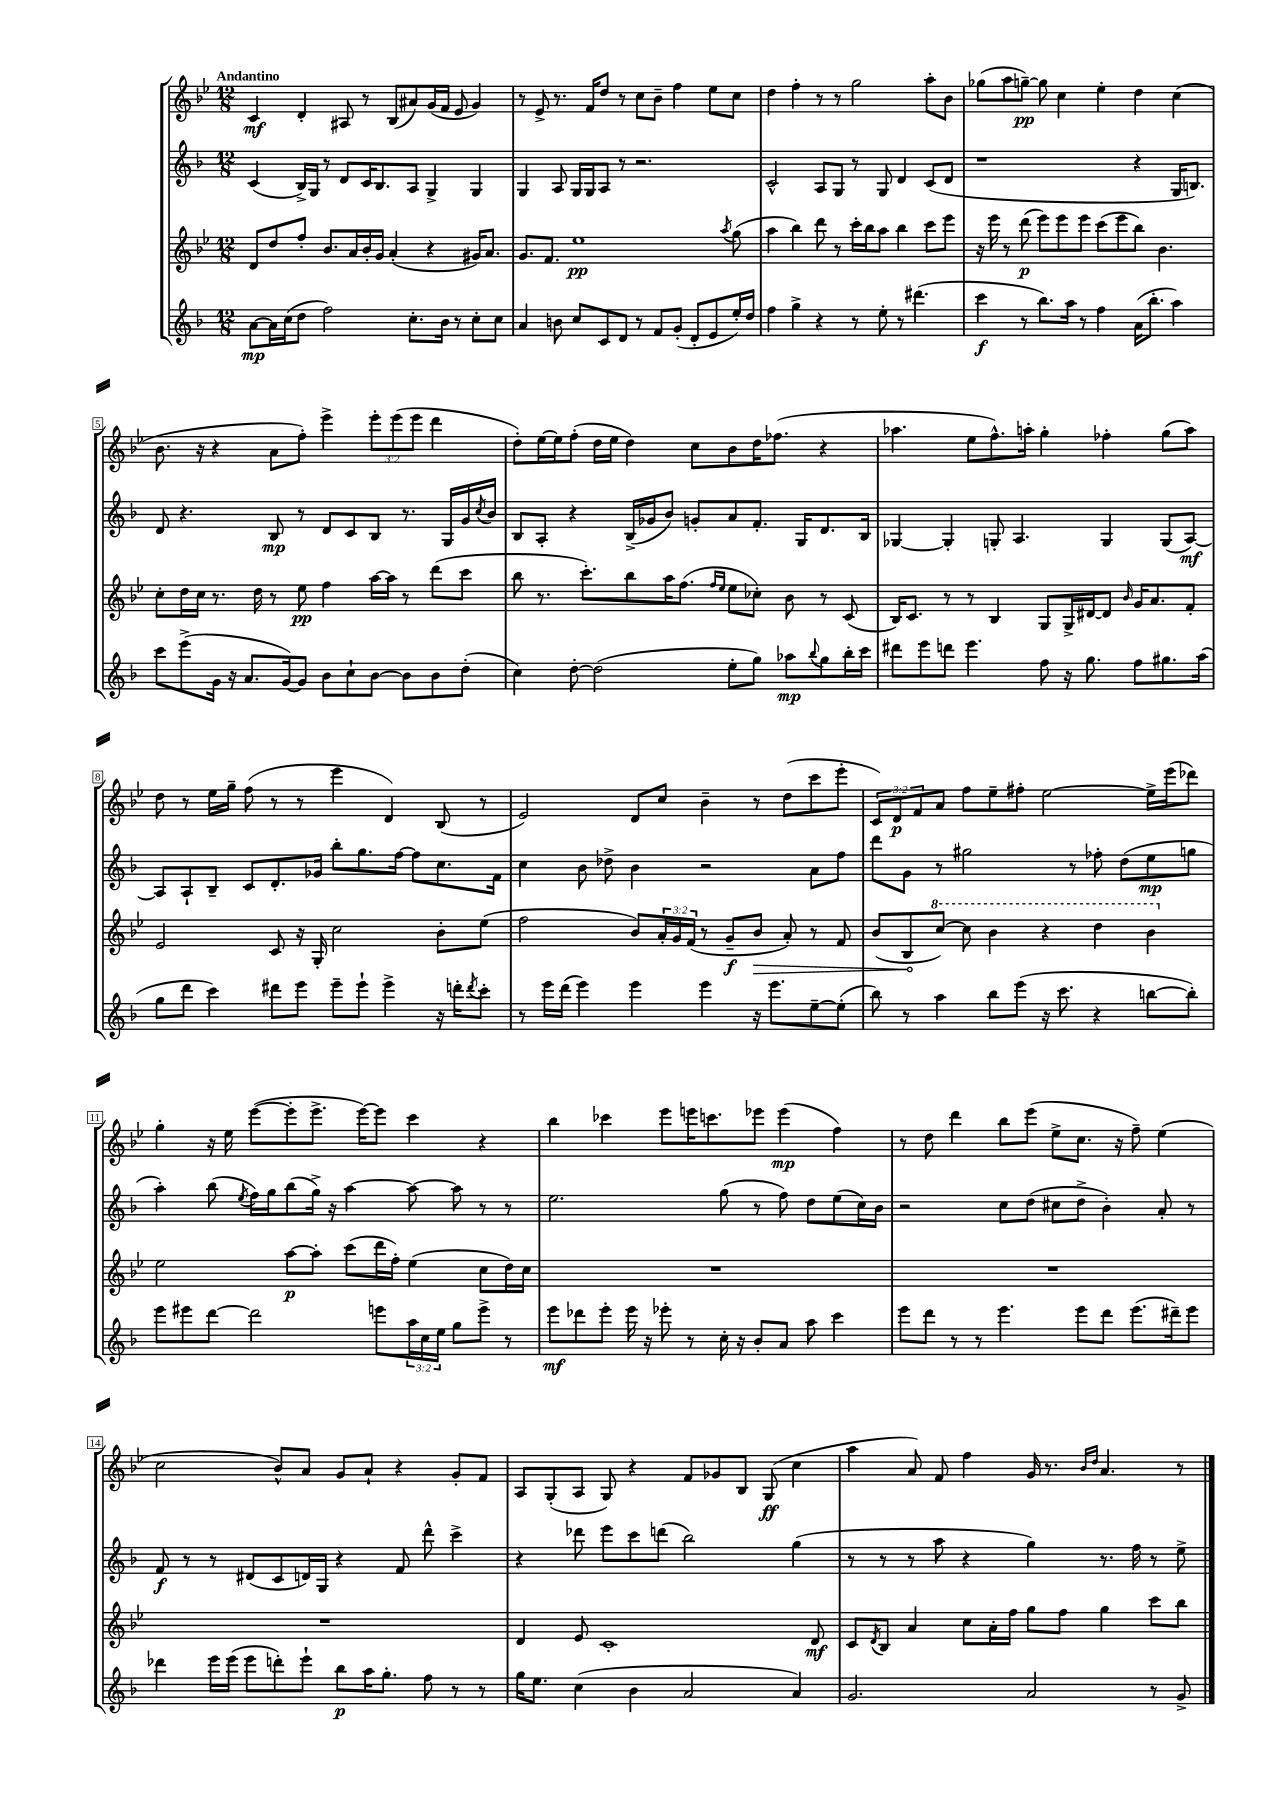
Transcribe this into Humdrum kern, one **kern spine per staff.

**kern	**kern	**kern	**kern
*staff4	*staff3	*staff2	*staff1
*clefG2	*clefG2	*clefG2	*clefG2
*k[b-]	*k[b-e-]	*k[b-]	*k[b-e-]
*M12/8	*M12/8	*M12/8	*M12/8
[8a	8d	(4c	4c
16a]	8dd	.	.
(16cc	.	.	.
8dd	8ff'	16B-^)	4d'
.	.	16G	.
2ff)	8.b-	8r	.
.	.	8d	8A#
.	16a	.	.
.	16b-'	16c	8r
.	16g	8.B-	.
.	(4a'	.	(8B-
8.cc'	.	8A	8a#)
.	4r	4G^	(16g
16b-	.	.	16f
8r	.	.	8e-
8cc'	16g#)	4G	4g)
.	8.a	.	.
8cc	.	.	.
=	=	=	=
4a	8.g	4G	8r
.	.	.	8e-^
.	8.f	.	.
8b	.	8A	8.r
8cc	1ee-	16G	.
.	.	16G	16f
8c	.	8A	8dd
8d	.	8r	8r
8r	.	2.r	8cc
8f	.	.	8b-~
(8g'	.	.	4ff
8d'	.	.	.
8e	.	.	8ee-
.	8qaa	.	.
16ee')	(8gg	.	8cc
16dd	.	.	.
=	=	=	=
4ff	4aa	2c^^	4dd
4gg^	4bb-)	.	4ff'
4r	8ddd	8A	8r
.	8r	8G	8r
8r	16ccc'	8r	2gg
.	16bb-	.	.
8ee'	8aa	8G	.
8r	4bb-	4d	.
(4.ddd#	.	.	.
.	8ccc	(8c	8aa'
.	8eee-	8d	8b-
=	=	=	=
4ccc	16r	1r	(8gg-
.	16eee-	.	.
.	8r	.	8aa
8r	(8ddd	.	[8gg~)
8.bb-)	8eee-)	.	8gg]
.	8eee-	.	4cc
16aa	.	.	.
8r	8eee-	.	.
4ff	(8ccc	.	4ee-'
.	8eee-	.	.
(16a	8bb-)	4r	4dd
8.bb-'	.	.	.
.	4.b-	.	.
4aa)	.	16G	(4cc
.	.	8.B)	.
=	=	=	=
8ccc	8cc'	8d	8.b-
(8eee^	16dd	4.r	.
.	16cc	.	16r
16g	8.r	.	4r
16r	.	.	.
8.a	.	.	.
.	16dd	.	.
.	8r	8B-	8a
[16g)	.	.	.
8g]	8ee-	8r	8ff')
8b-	4ff	8d	4eee-^
8cc`	.	8c	.
[8b-	[16aa	8B-	12eee-'
.	16aa]	.	.
.	.	.	(12eee-
8b-]	8r	8.r	.
.	.	.	12eee-
8b-	(8ddd	.	4ddd
.	.	16G	.
(8dd'	8ccc	16g	.
.	.	8qcc	.
.	.	16b-	.
=	=	=	=
4cc)	8bb-	8B-	8dd')
.	8.r	8A'	[16ee-
.	.	.	16ee-]
[8dd'	.	4r	(8ff'
.	8.ccc')	.	.
(2dd]	.	.	16dd
.	.	.	16ee-
.	8bb-	(16B-^	4dd)
.	.	16g-	.
.	16aa	8b-)	.
.	(8.ff	.	.
.	.	8g'	8cc
.	16qqff	.	.
.	16qqee-	.	.
8ee'	8ee-	8a	8b-
8gg)	8cc-')	8.f'	16dd
.	.	.	(8.ff-
8aa-	8b-	.	.
.	.	16G	.
8qqbb-	.	.	.
8gg	8r	8.d	4r
16bb-'	(8c	.	.
16ccc	.	16B-	.
=	=	=	=
8ddd#	16B-)	[4G-	4.aa-
.	8.c	.	.
8eee	.	.	.
8ddd	8r	4G-']	.
4.eee	8r	.	8ee-
.	4B-	8G'	8.ff^^)
.	.	4.A	.
.	.	.	16aa'
8ff	8G	.	4gg'
16r	16G^	.	.
8.gg	[16d#	.	.
.	8d#]	4G	4ff-'
.	16qqb-	.	.
8ff	16g	.	.
.	8.a	.	.
8.gg#	.	(8G	(8gg
.	8f'	[8A)	8aa)
(16aa	.	.	.
=	=	=	=
8gg	2e-	8A]	8dd
8ddd	.	8A`	8r
4ccc)	.	8B-~	16ee-
.	.	.	16gg~
.	.	8c	(8ff
8ddd#	8c	8.d'	8r
8eee	16r	.	8r
.	16G'	16g-	.
8eee~	2cc	8bb-'	4eee-
8eee`	.	8.gg	.
4eee^	.	.	4d)
.	.	[16ff	.
.	.	8ff]	.
16r	8b-'	8.cc	(8B-
16ddd'	.	.	.
8qddd	.	.	.
8ccc'	(8ee-	.	8r
.	.	16f	.
=	=	=	=
8r	2ff	4cc	2e-)
16eee	.	.	.
(16ddd	.	.	.
4eee)	.	8b-	.
.	.	8dd-^	.
4eee	8b-)	4b-	8d
.	24a'	.	8cc
.	24g	.	.
.	(24f	.	.
4eee	8r	2r	4b-~
.	8g~	.	.
16r	8b-	.	8r
8.eee	.	.	.
.	8a')	.	(8dd
[8ee~	8r	8a	8ccc
(8ee']	8f	8ff	8eee-'
=	=	=	=
8bb-)	(8b-	8ddd	12c)
.	.	.	12d
8r	8B-	8g	.
.	.	.	12f
4aa	[8ccc)	8r	8a
.	8ccc]	2gg#	8ff
8bb-	4bb-	.	8ee-~
(8eee	.	.	8ff#'
16r	4r	.	[2ee-
8.ccc	.	.	.
.	.	8r	.
4r	4ddd	8ff-'	.
.	.	(8dd	.
[8bb	4bb-	8ee	16ee-^]
.	.	.	(16eee-
8bb'])	.	8gg	8ddd-)
=	=	=	=
8eee	2ee-	4aa')	4gg'
8eee#	.	.	.
[8ddd	.	(8bb-	16r
.	.	.	16ee-
.	.	8qee	.
2ddd]	.	16ff)	([8eee-
.	.	16gg	.
.	[8aa	(8bb-	8eee-']
.	8aa']	16gg^)	8.eee-^
.	.	16r	.
.	(8ccc	[4aa	.
.	.	.	[16eee-)
8eee	16ddd	.	8eee-]
.	16ff')	.	.
24aa	(4ee-	8aa_	4ccc
24cc	.	.	.
24ee	.	.	.
8gg	.	8aa]	.
8eee^	8cc	8r	4r
8r	16dd)	8r	.
.	16cc	.	.
=	=	=	=
8eee	1.r	2.ee	4bb-
8ddd-	.	.	.
8eee'	.	.	4ccc-
16eee	.	.	.
16r	.	.	.
8eee-'	.	.	8eee-
8r	.	.	16eee
.	.	.	8.ccc
16cc'	.	(8gg	.
16r	.	.	.
8b-'	.	8r	8eee-
8a	.	8ff)	(4eee-
8aa	.	8dd	.
4ccc	.	(8ee	4ff)
.	.	16cc)	.
.	.	16b-	.
=	=	=	=
8eee	1.r	2r	8r
8ddd	.	.	8dd
8r	.	.	4ddd
8r	.	.	.
4.eee	.	8cc	8bb-
.	.	(8dd	(8eee-
.	.	8cc#	8ee-^
8eee	.	8dd^	8.cc
8ddd	.	4b-')	.
.	.	.	16r
(8.eee	.	.	8ff~)
.	.	8a'	(4ee-
16ddd#~)	.	.	.
8eee	.	8r	.
=	=	=	=
4ddd-	1.r	8f	2cc
.	.	8r	.
16eee	.	8r	.
(16eee	.	.	.
8eee	.	(8d#	.
8ddd')	.	8c	8b-^^)
8eee`	.	16d)	8a
.	.	16G	.
8bb-	.	4r	8g
16aa	.	.	8a`
8.gg'	.	.	.
.	.	8f	4r
8ff	.	8ddd^^	.
8r	.	4ccc^	8g'
8r	.	.	8f
=	=	=	=
16gg	4d	4r	8A
8.ee	.	.	.
.	.	.	(8G'
(4cc	8e-	8ddd-	8A
.	1c'	8eee	8G)
4b-	.	8ccc	4r
.	.	(8ddd	.
2a	.	2bb-)	8f
.	.	.	8g-
.	.	.	8B-
.	.	.	(8G
4a)	.	(4gg	4cc
.	8d	.	.
=	=	=	=
2.g	8c	8r	4aa
.	8qd	.	.
.	8B-	8r	.
.	4a	8r	8a)
.	.	8aa	8f
.	8cc	4r	4ff
.	16a'	.	.
.	16ff	.	.
2a	8gg	4gg)	16g
.	.	.	8.r
.	8ff	.	.
.	.	.	16qqb-
.	.	.	16qqdd
.	4gg	8.r	4.a
.	.	16ff	.
8r	8ccc	8r	.
8g^	8bb-	8ee^	8r
==	==	==	==
*-	*-	*-	*-
